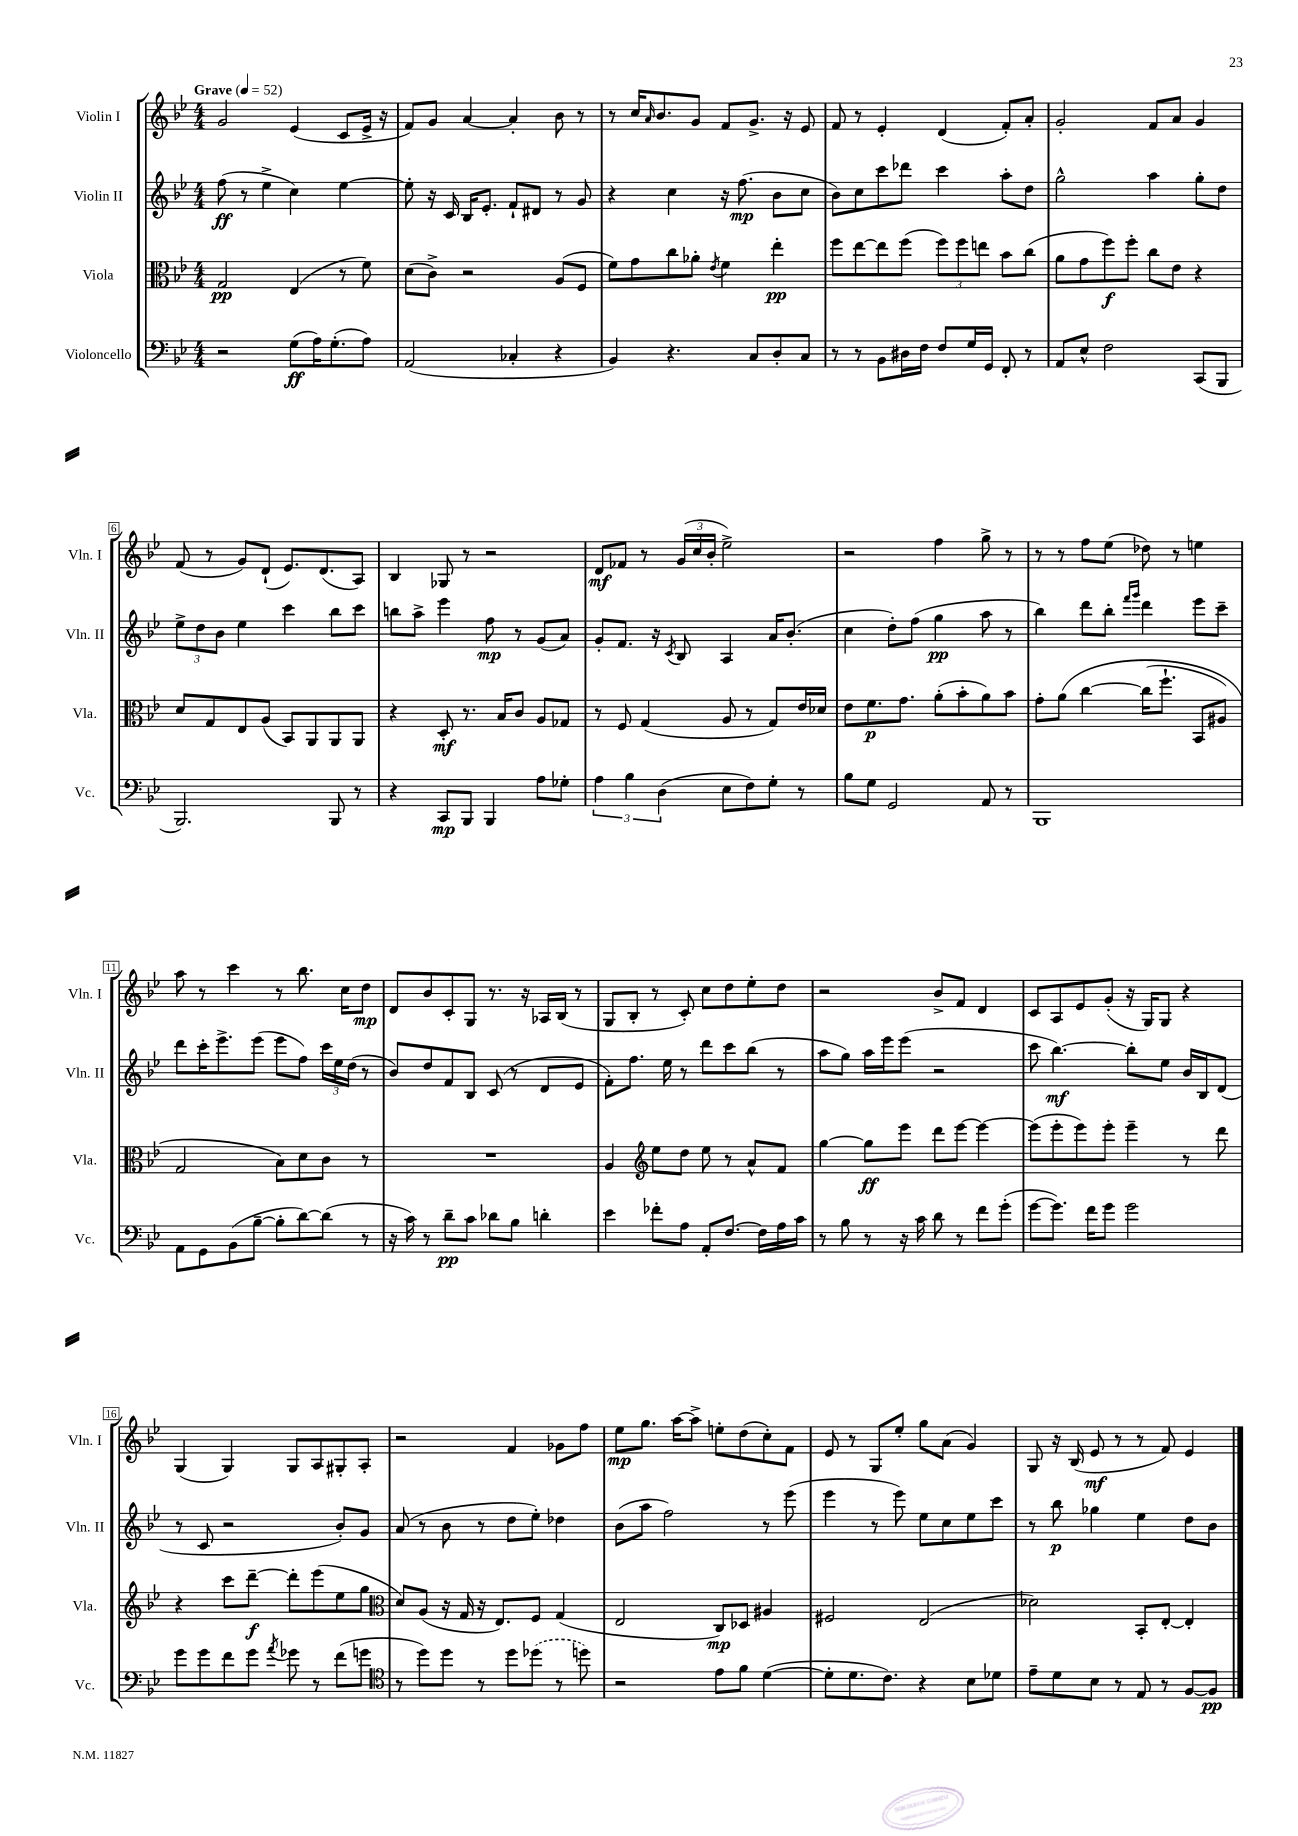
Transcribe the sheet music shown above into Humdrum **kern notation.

**kern	**kern	**kern	**kern
*staff4	*staff3	*staff2	*staff1
*clefF4	*clefC3	*clefG2	*clefG2
*k[b-e-]	*k[b-e-]	*k[b-e-]	*k[b-e-]
*M4/4	*M4/4	*M4/4	*M4/4
*MM52	*MM52	*MM52	*MM52
2r	2G/	(8ff\	2g/
.	.	8r	.
.	.	4ee-^\	.
(8G\L	(4E-/	4cc\)	(4e-/
16A\K)	.	.	.
(8.G'\	.	.	.
.	8r	[4ee-\	8c/L
8A\J)	8f\)	.	16e-^/Jk
.	.	.	16r
=	=	=	=
(2AA/	(8d\L	8ee-'\]	8f/L)
.	8c^\J)	16r	8g/J
.	.	16c/	.
.	2r	16B-/LK	[4a/
.	.	8.e-'/J	.
4C-'/	.	8f`/L	4a'/]
.	.	8d#/J	.
4r	(8A/L	8r	8b-\
.	8F/J	8g/	8r
=	=	=	=
4BB-/)	8f\L)	4r	8r
.	8g\	.	16cc/LK
.	.	.	16qqa/
.	.	.	8.b-/
4.r	8cc\	4cc\	.
.	8a-'\J	.	8g/J
.	8qe-/	.	.
.	4f\	16r	8f/L
.	.	(8.ff\	.
8C/L	.	.	8.g^/J
8D'/	4ee-'\	8b-\L	.
.	.	.	16r
8C/J	.	8cc\J	8e-/
=	=	=	=
8r	8ff\L	8b-\L)	8f/
8r	[8ee-\	8cc\	8r
8BB-\L	8ee-\]	8ccc\	4e-'/
16D#\L	(8ff\J	8ddd-\J	.
16F\JJ	.	.	.
8F/L	12ff\L)	4ccc\	(4d/
.	12ff\	.	.
16G/L	.	.	.
.	12ee\J	.	.
16GG/JJ	.	.	.
8FF'/	8b-\L	8aa'\L	8f'/L)
8r	(8cc\J	8dd\J	8a'/J
=	=	=	=
8AA/L	8a\L	2gg^^\	2g'/
8E-^^/J	8g\	.	.
2F\	8ff\)	.	.
.	8ff'\J	.	.
.	8cc\L	4aa\	8f/L
.	8e-\J	.	8a/J
(8CC/L	4r	8gg'\L	4g/
8BBB-/J	.	8dd\J	.
=	=	=	=
2.BBB-/)	8d/L	12ee-^\L	(8f/
.	.	12dd\	.
.	8G/	.	8r
.	.	12b-\J	.
.	8E-/	4ee-\	8g/L)
.	(8A/J	.	(8d`/J
.	8BB-/L)	4ccc\	8.e-/L)
.	8AA/	.	.
.	.	.	(8.d/
8BBB-/	8AA/	8bb-\L	.
8r	8AA/J	8ccc\J	8A/J)
=	=	=	=
4r	4r	8bb\L	4B-/
.	.	8aa^\J	.
8CC/L	8D'/	4eee-\	8G-/
8BBB-/J	8.r	.	8r
4BBB-/	.	8ff\	2r
.	16B-/LK	.	.
.	8c/J	8r	.
8A\L	8A/L	(8g/L	.
8G-'\J	8G-/J	8a/J)	.
=	=	=	=
6A\	8r	8g'/L	8d/L
.	8F/	8.f/J	8f-/J
6B-\	.	.	.
.	(4G/	.	8r
.	.	16r	.
(6D\	.	.	.
.	.	8qc/	.
.	.	8B-/	(24g/LL
.	.	.	24cc/
.	.	.	24b-'/JJ
8E-\L	8A/	4A/	2ee-^\)
8F\)	8r	.	.
8G'\J	8G/L)	16a/LK	.
.	.	(8.b-'/J	.
8r	16e-/L	.	.
.	16d-/JJ	.	.
=	=	=	=
8B-\L	8e-\L	4cc\	2r
8G\J	8.f\	.	.
2GG/	.	8dd'\L)	.
.	8.g\J	.	.
.	.	(8ff\J	.
.	(8a'\L	4gg\	4ff\
.	8b-'\	.	.
8AA/	8a\)	8aa\	8gg^\
8r	8b-\J	8r	8r
=	=	=	=
1BBB-	8g'\L	4bb-\)	8r
.	&(8a\J	.	8r
.	[4cc\	8ddd\L	8ff\L
.	.	8bb-'\J	(8ee-\J
.	.	16qqfff/LL	.
.	.	16qqggg/JJ	.
.	(16cc\]LK	4ddd\	8dd-\)
.	8.ff`\J	.	.
.	.	.	8r
.	8BB-/L	8eee-\L	4ee\
.	8A#/J)	8ccc~\J	.
=	=	=	=
8AA\L	2G/	8ddd\L	8aa\
8GG\	.	16ccc'\K	8r
.	.	8.eee-^\	.
(8BB-\	.	.	4ccc\
[8B-~\J	.	(8eee-\J	.
8B-'\]L	8B-\L&)	8eee-\L	8r
[8d\)	8d\	8ff\J)	8.bb-\
(8d\]J	8c\J	24ccc\LL	.
.	.	24ee-\	.
.	.	.	16cc\LK
.	.	(24dd\JJ	.
8r	8r	8r	8dd\J
=	=	=	=
16r	1r	8b-/L)	8d/L
16c\)	.	.	.
8r	.	8dd/	8b-/
8d~\L	.	8f/	8c'/
8c\J	.	8B-/J	8G/J
8d-\L	.	(8c/	8.r
8B-\J	.	8r	.
.	.	.	16r
4d'\	.	8d/L	16A-/LL
.	.	.	(16B-/JJ
.	.	8e-/J	8r
=	=	=	=
4e-\	4A/	8f'\L)	8G/L
.	.	8.ff\J	8B-'/J
*	*clefG2	*	*
8f-'\L	8ee-\L	.	8r
.	.	16ee-\	.
8A\J	8dd\J	8r	8c'/)
8AA'/L	8ee-\	8ddd\L	8cc\L
[8.F/J	8r	8ccc\	8dd\
.	8a^^/L	(8bb-\J	8ee-'\
16F\]LL	.	.	.
16A\	8f/J	8r	8dd\J
16c\JJ	.	.	.
=	=	=	=
8r	[4gg\	8aa\L	2r
8B-\	.	8gg\J)	.
8r	8gg\]L	16aa\LL	.
.	.	16eee-\J	.
16r	8eee-\J	(8eee-\J	.
16c\	.	.	.
8d\	8ddd\L	2r	8b-^/L
8r	[8eee-\J	.	8f/J
8f\L	4eee-\_	.	4d/
(8g'\J	.	.	.
=	=	=	=
[8g\L	(8eee-\]L	8ccc\	8c/L
8.g\]J)	8eee-'\	[4.bb-\)	8A/
.	8eee-\)	.	8e-/
16f\LK	.	.	.
8g\J	8eee-'\J	.	(8g'/J
2g\	4eee-~\	8bb-'\]L	16r
.	.	.	16G/LK)
.	.	8ee-\J	8G/J
.	8r	16b-/LL	4r
.	.	16B-/J	.
.	8ddd\	(8d/J	.
=	=	=	=
8g\L	4r	8r	(4G/
8g\	.	8c/	.
8f\	8ccc\L	2r	4G/)
8g\J	[8ddd~\J	.	.
8qa/	.	.	.
8g-\	8ddd'\]L	.	8G/L
8r	(8eee-\	.	8A/
(8f\L	8ee-\	8b-'/L)	8G#'/
8g\J	8gg\J	8g/J	8A'/J
=	=	=	=
*clefC4	*clefC3	*	*
8r	8d/L)	(8a/	2r
8dd\L)	(8A/J	8r	.
8dd\J	16r	8b-\	.
.	16G/	.	.
8r	16r	8r	.
.	8.E-/L)	.	.
8dd\L	.	8dd\L	4f/
(8dd-\J	8F/J	8ee-'\J)	.
8r	(4G/	4dd-\	8g-\L
8dd\)	.	.	8ff\J
=	=	=	=
2r	2E-/	(8b-\L	8ee-\L
.	.	8aa\J	8.gg\J
.	.	2ff\)	.
.	.	.	[16aa\LK
.	.	.	8aa^\]J
8e-\L	8C/L)	.	8ee'\L
8f\J	8D-/J	.	(8dd\
([4d\	4A#/	8r	8cc'\)
.	.	(8eee-\	8f\J
=	=	=	=
8d'\]L	2F#/	4eee-\	8e-/
8.d\	.	.	8r
.	.	8r	8G/L
8.c\J)	.	.	.
.	.	8eee-\)	8ee-'/J
4r	(2E-/	8ee-\L	8gg\L
.	.	8cc\	(8a\J
8B-\L	.	8ee-\	4g/)
8d-\J	.	8ccc\J	.
=	=	=	=
8e-~\L	2d-\)	8r	8G/
8d\	.	8bb-\	16r
.	.	.	(16B-/
8B-\J	.	4gg-\	8e-/
8r	.	.	8r
8E-/	8BB-'/L	4ee-\	8r
8r	[8E-'/J	.	8f/)
[8F/L	4E-'/]	8dd\L	4e-/
8F/]J	.	8b-\J	.
==	==	==	==
*-	*-	*-	*-
